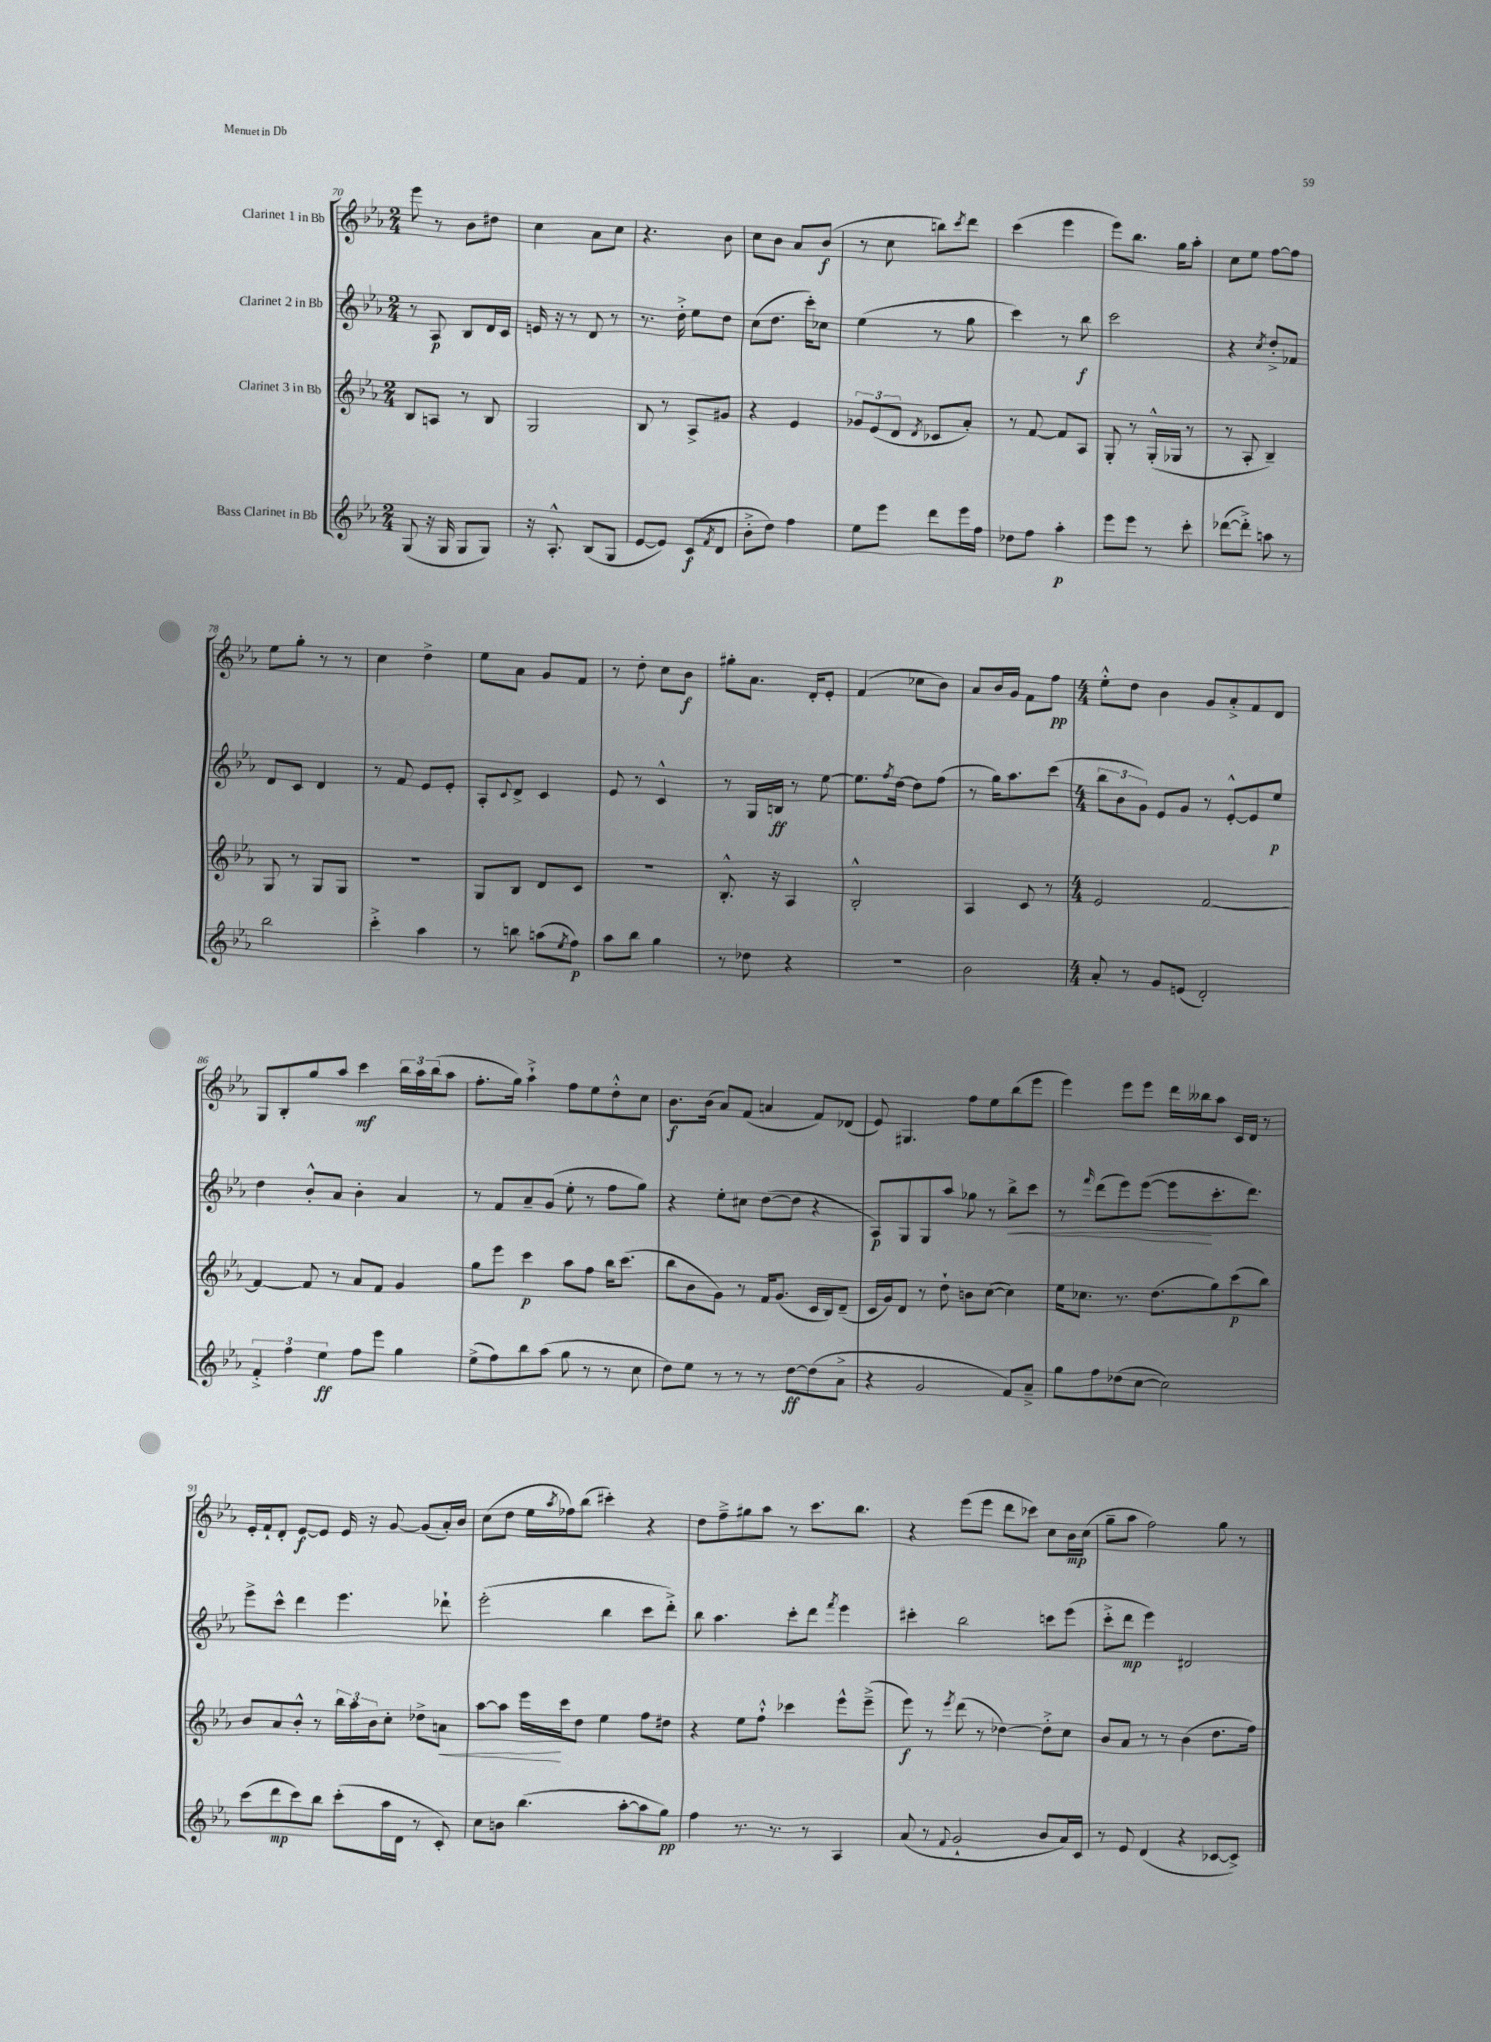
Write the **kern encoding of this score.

**kern	**kern	**kern	**kern
*staff4	*staff3	*staff2	*staff1
*clefG2	*clefG2	*clefG2	*clefG2
*k[b-e-a-]	*k[b-e-a-]	*k[b-e-a-]	*k[b-e-a-]
*M2/4	*M2/4	*M2/4	*M2/4
(8G	8B-	8r	8eee-
16r	8A	8A-	8r
16G	.	.	.
8G	8r	8B-	8b-
8G)	8B-	16d	8dd#
.	.	16c	.
=	=	=	=
16r	2G	16e	4cc
8.A-'^^	.	16r	.
.	.	8r	.
(8B-	.	8d	8a-
8G	.	8r	8cc
=	=	=	=
[8e-	8B-	8.r	4.r
8e-])	8r	.	.
.	.	16dd'^	.
(8c	8A-^	8ee-	.
8qf	.	.	.
8d	8g#	8dd	8b-
=	=	=	=
8b-'^	4r	(8cc	8cc
8dd)	.	8.dd	8b-
4ff	4e-	.	8a-
.	.	16ccc')	.
.	.	8cc-	(8b-
=	=	=	=
8ee-	12g-	(4ee-	8r
.	(12e-	.	.
8eee-	.	.	8cc
.	12d	.	.
.	8qd	.	.
8ddd	8c-	8r	8bb)
.	.	.	8qccc
16eee-	8a-')	8gg	8ddd
16ff	.	.	.
=	=	=	=
8dd-	8r	4ccc)	(4ccc
8ff	[8f	.	.
4aa-'	8f]	8r	4eee-
.	8A-	8bb-	.
=	=	=	=
8eee-	8G'	2ccc	8eee-)
8eee-	8r	.	8.bb-
8r	(16G'^^	.	.
.	16G-	.	16gg
8ccc'	8r	.	8aa-'
=	=	=	=
([8ddd-	8r	4r	8cc
8ddd-'^])	8A-'	.	8ee-
.	.	8qcc	.
8aa	4B-~)	8dd'^	[8ff
8r	.	8f-	8ff]
=	=	=	=
2bb-	8G	8d	8ee-
.	8r	8c	8gg'
.	8G	4d	8r
.	8G	.	8r
=	=	=	=
4ccc'^	2r	8r	4cc
.	.	8f	.
4aa-	.	8e-	4dd^
.	.	8e-'	.
=	=	=	=
8r	8G	8A-'	8ee-
.	.	8qqc	.
8bb	8B-	8d^	8a-
(8aa	8d	4c	8g
8qee-	.	.	.
8ff)	8c	.	8f
=	=	=	=
8aa-	2r	8e-	8r
8bb-	.	8r	8dd'
4gg	.	4c^^	8cc
.	.	.	8b-
=	=	=	=
8r	8.B-'^^	8r	8gg#'
8dd-	.	16G	8.a-
.	16r	16B	.
4r	4A-	8r	.
.	.	.	16d'
.	.	[8ee-	8e-'
=	=	=	=
2r	2B-'^^	8.ee-]	(4f
.	.	8qff	.
.	.	[16dd	.
.	.	8dd]	8cc-
.	.	(8ff	8b-)
=	=	=	=
2b-	4A-	8r	8a-
.	.	16gg)	16b-
.	.	8.aa-	16g
.	8c	.	8f
.	8r	(8ccc	8ff
=	=	=	=
*M4/4	*M4/4	*M4/4	*M4/4
8a-'	2e-	12bb-	8ee-'^^
.	.	12b-	.
8r	.	.	8dd
.	.	12g)	.
8g	.	8e-	4b-
(8e	.	8g	.
2d')	[2f	8r	8g
.	.	[8e-'^^	8a-'^
.	.	8e-]	8f
.	.	8ee-	8d
=	=	=	=
6f'^	4f_	4dd	8G
.	.	.	8B-'
6ff	.	.	.
.	8f]	8b-'^^	8gg
6ee-	.	.	.
.	8r	8a-	8aa-
8ff	8a-	4b-'	4ccc
8eee-	8f	.	.
4gg	4g	4a-	24bb-
.	.	.	24aa-
.	.	.	(24bb-
.	.	.	8aa-
=	=	=	=
(8ee-^	8gg	8r	8.ff'
8ff)	8eee-	8f	.
.	.	.	16gg)
8bb-	4ccc	8a-~	4aa-`^
(8aa-	.	(8g	.
8gg	8aa-	8ee-'	8ff
8r	8ff	8r	8ee-
8r	16bb-	8ff	8dd'^^
.	(8.ccc	.	.
8cc	.	8gg)	8cc
=	=	=	=
8dd)	8bb-	4r	8.b-
8ee-	8b-	.	.
.	.	.	(16b-
8r	8g)	8ee-'	8a-)
8r	8r	8cc#	(8f
8r	16f	([8dd	4a
.	(8.g	.	.
[8dd	.	8dd]	.
(8dd]	16c	4r	8f)
.	16B-)	.	.
8a-^	(8d~	.	(8d-
=	=	=	=
4r	16c	8A-)	8e-)
.	16g)	.	.
.	8d	8G	4.G#
2g	8r	8G	.
.	8dd`	8aa-	.
.	8b	8gg-	8ff
.	([8cc	8r	8ee-
8f)	4cc])	8bb-^	(8bb-
8a-~^	.	8ccc	8eee-
=	=	=	=
8gg	16ee-	8r	4eee-)
.	8.cc-	.	.
.	.	16qqfff	.
8ff	.	(8ddd	.
(8dd-	8.r	8eee-)	8eee-
[8cc	.	([8eee-	8eee-
.	(8.dd	.	.
2cc])	.	8eee-]	16ddd
.	.	.	16bb--
.	8gg)	8.ccc'	8aa-
.	(8ccc	.	16c
.	.	8.ddd)	16d
.	8bb-)	.	8r
=	=	=	=
(8ccc	8b-	8eee-^	16e-'
.	.	.	16f`
8ddd	8a-	8ccc^^	8d'
8ccc)	8b-'^^	4ddd	[8e-
8bb-	8r	.	8e-]
(8ccc'	24bb-	4.eee-	16e-
.	24aa-	.	.
.	.	.	16r
.	24b-	.	.
16aa-	8cc'	.	[8g
16d	.	.	.
8r	8dd-^	.	(8g]
8c')	8a	8ddd-`	16a-')
.	.	.	16b-
=	=	=	=
8cc	[8aa-	(2eee-'	(8cc
8b	8aa-]	.	8dd
(4.bb-	16eee-	.	16ee-
.	.	.	8qaa-
.	16ccc	.	16ff-)
.	8dd	.	(8bb-
.	4ee-	4bb-	4ccc#')
[8aa-'	.	.	.
8aa-]	8ff	8ccc	4r
8gg)	8dd#	8ddd'^)	.
=	=	=	=
4ff	4r	8bb-	8dd
.	.	4.aa-	8ff~^
8.r	8ee-	.	8gg#
.	8ff`^^	.	8aa-
8.r	.	.	.
.	4ccc-	8ccc'	8r
8r	.	8ddd	8.ccc
.	.	8qfff	.
4A-	8eee-^^	4eee-	.
.	.	.	8.bb-
.	(8eee-~^	.	.
=	=	=	=
(8a-	8eee-)	4ccc#'	4r
8r	8r	.	.
8qqf	8qeee-	.	.
2g`	(8ddd	2bb-	(8eee-
.	8r	.	8eee-
.	[4dd-)	.	8ddd
.	.	.	8ccc-)
8b-	8dd-'^]	8ccc	8cc
16a-)	8cc	(8eee-	16b-
16c	.	.	(16cc
=	=	=	=
8r	8b-	8ccc'^	8gg~
8e-	8a-	8ddd	8aa-
(4d	8r	4eee-)	2ff)
.	8r	.	.
4r	(4b-	2d#	.
[8c-	8.dd	.	8gg
8c-^])	.	.	8r
.	16ff)	.	.
==	==	==	==
*-	*-	*-	*-
